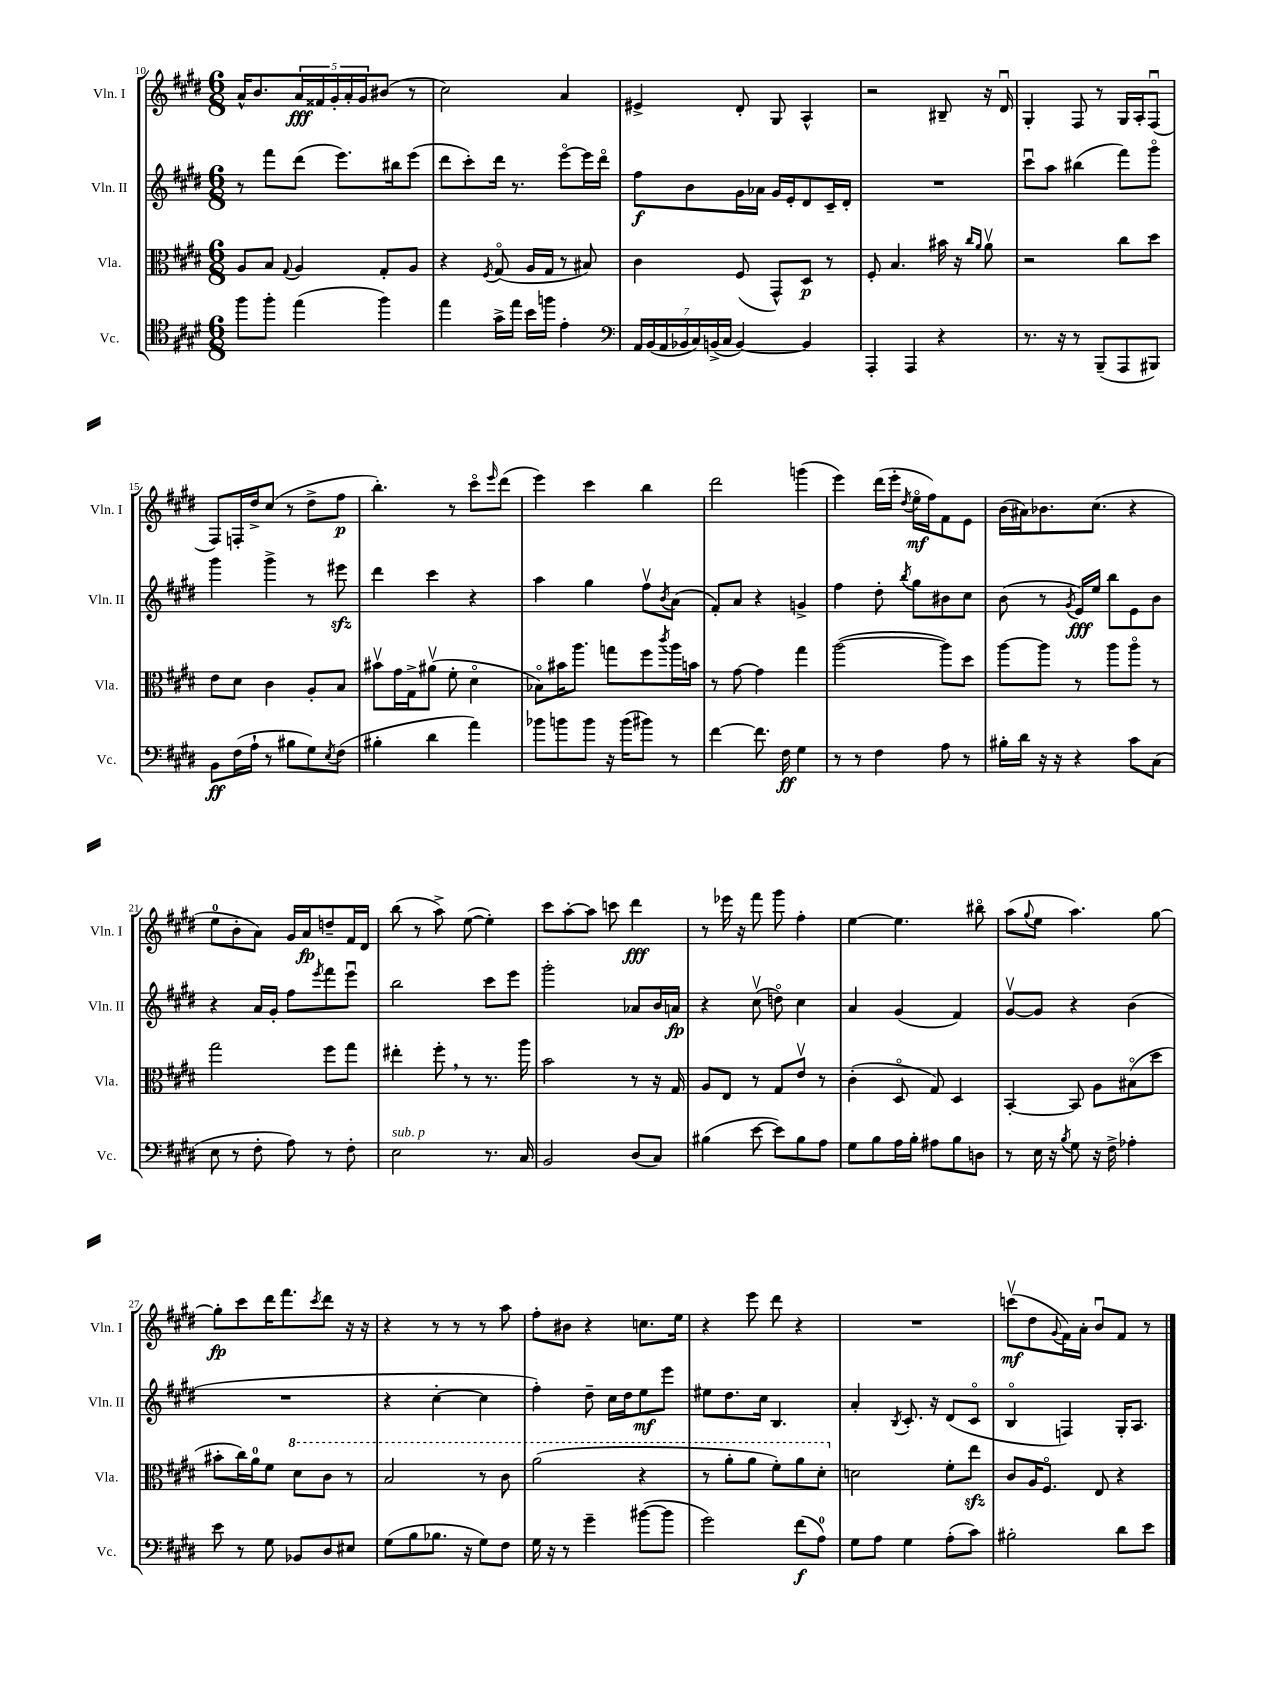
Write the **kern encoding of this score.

**kern	**dynam	**kern	**dynam	**kern	**dynam	**kern	**dynam
*part4	*part4	*part3	*part3	*part2	*part2	*part1	*part1
*staff4	*staff4	*staff3	*staff3	*staff2	*staff2	*staff1	*staff1
*I"Vc.	*	*I"Vla.	*	*I"Vln. II	*	*I"Vln. I	*
*I'Vc.	*	*I'Vla.	*	*I'Vln. II	*	*I'Vln. I	*
*clefC4	*	*clefC3	*	*clefG2	*	*clefG2	*
*k[f#c#g#d#]	*	*k[f#c#g#d#]	*	*k[f#c#g#d#]	*	*k[f#c#g#d#]	*
*M6/8	*	*M6/8	*	*M6/8	*	*M6/8	*
=10	=10	=10	=10	=10	=10	=10	=10
8ff#\L	.	8A/L	.	8r	.	16a^^/KL	.
.	.	.	.	.	.	8.b/	.
8ff#'\J	.	8B/J	.	8fff#\L	.	.	.
.	.	8qqG#/	.	.	.	.	.
(4ee\	.	4A/	.	(8ddd#\J	.	20a/L	fff
.	.	.	.	.	.	20f##X/	.
.	.	.	.	.	.	20g#'/	.
.	.	.	.	8.eee\L)	.	.	.
.	.	.	.	.	.	20a'/	.
.	.	.	.	.	.	20g#/J	.
4ff#\)	.	8G#'/L	.	.	.	(8b#X/J	.
.	.	.	.	16bb#X\k	.	.	.
.	.	8A/J	.	(8eee\J	.	8r	.
=11	=11	=11	=11	=11	=11	=11	=11
4ee\	.	4r	.	8ddd#\L	.	2cc#\)	.
.	.	.	.	8ccc#'\)	.	.	.
.	.	8qF#/	.	.	.	.	.
16g#^\LL	.	(8G#/	.	16ddd#\Jk	.	.	.
16ee\JJ	.	.	.	8.r	.	.	.
16b\LL	.	16A/LL	.	.	.	.	.
16ffn\JJ	.	16G#/JJ	.	.	.	.	.
4e'\	.	8r	.	[8eee\L	.	4a/	.
.	.	8B#X/)	.	16eee\L]	.	.	.
.	.	.	.	16ddd#\JJ	.	.	.
=12	=12	=12	=12	=12	=12	=12	=12
*clefF4	*	*	*	*	*	*	*
28AA/LL	.	4c#\	.	8ff#\L	f	4e#X^/	.
(28BB/	.	.	.	.	.	.	.
28AA/	.	.	.	.	.	.	.
28BB-X/	.	.	.	.	.	.	.
.	.	.	.	8b\	.	.	.
28C#/)	.	.	.	.	.	.	.
(28BBn^/	.	.	.	.	.	.	.
28C#/JJ	.	.	.	.	.	.	.
[4BB/)	.	(8F#/	.	16g#\L	.	8d#'/	.
.	.	.	.	16a-X\JJ	.	.	.
.	.	8GG#^^/L)	.	16g#/LL	.	8G#/	.
.	.	.	.	16e'/J	.	.	.
4BB/]	.	8D#/J	p	8d#/	.	4A^^/	.
.	.	8r	.	16c#~/L	.	.	.
.	.	.	.	16d#'/JJ	.	.	.
=13	=13	=13	=13	=13	=13	=13	=13
4AAA'/	.	8F#'/	.	2.r	.	2r	.
.	.	4.B/	.	.	.	.	.
4AAA/	.	.	.	.	.	.	.
4r	.	16b#X\	.	.	.	8B#X~/	.
.	.	16r	.	.	.	.	.
.	.	16qqcc#/LL	.	.	.	.	.
.	.	16qqa/JJ	.	.	.	.	.
.	.	8av\	.	.	.	16r	.
.	.	.	.	.	.	16d#u/	.
=14	=14	=14	=14	=14	=14	=14	=14
8.r	.	2r	.	8ccc#u\L	.	4G#'/	.
.	.	.	.	8aa\J	.	.	.
16r	.	.	.	.	.	.	.
8r	.	.	.	(4bb#X\	.	8F#/	.
(8BBB~/L	.	.	.	.	.	8r	.
8AAA/	.	8cc#\L	.	8fff#\L)	.	16G#/LL	.
.	.	.	.	.	.	16A'/J	.
8BBB#X/J)	.	8dd#\J	.	8ggg#\J	.	(8F#u/J	.
!!LO:LB:g=z
=15	=15	=15	=15	=15	=15	=15	=15
8BB\L	ff	8e\L	.	4ggg#\	.	8F#/L)	.
(16F#\L	.	8d#\J	.	.	.	16Fn'/L	.
16A`\JJ	.	.	.	.	.	16dd#^/J	.
8r	.	4c#\	.	4ggg#^\	.	(8cc#/J	.
8B#X\L	.	.	.	.	.	8r	.
8G#\)	.	8A'/L	.	8r	.	8dd#^\L	.
8qE/	.	.	.	.	.	.	.
(8F#\J	.	8B/J	.	8eee#Xzz\	.	8ff#\J	p
=16	=16	=16	=16	=16	=16	=16	=16
4B#X'\	.	8b#Xv\L	.	4ddd#\	.	4.bb'\)	.
.	.	16g#\L	.	.	.	.	.
.	.	16G#^\J	.	.	.	.	.
4d#\	.	(8a#Xv\J	.	4ccc#\	.	.	.
.	.	8f#'\	.	.	.	8r	.
4a\)	.	4d#\	.	4r	.	8ccc#\L	.
.	.	.	.	.	.	16qqeee/	.
.	.	.	.	.	.	(8ddd#\J	.
=17	=17	=17	=17	=17	=17	=17	=17
8b-X\L	.	8B-X\L)	.	4aa\	.	4eee\)	.
8bn\	.	16b#X\K	.	.	.	.	.
.	.	8.aa\J	.	.	.	.	.
8b\J	.	.	.	4gg#\	.	4ccc#\	.
16r	.	8ggn\L	.	.	.	.	.
(16b\KL	.	.	.	.	.	.	.
8b#X\J)	.	8ff#\	.	8ff#v\L	.	4bb\	.
.	.	8qccc#/	.	8qb/	.	.	.
8r	.	16aa\L	.	(8a\J	.	.	.
.	.	16bn\JJ	.	.	.	.	.
=18	=18	=18	=18	=18	=18	=18	=18
[4f#\	.	8r	.	8f#'/L)	.	2ddd#\	.
.	.	[8g#\	.	8a/J	.	.	.
8.f#\]	.	4g#\]	.	4r	.	.	.
16F#\	ff	.	.	.	.	.	.
4G#\	.	4gg#\	.	4gn^/	.	(4gggn\	.
=19	=19	=19	=19	=19	=19	=19	=19
8r	.	([2aa\	.	4ff#\	.	4eee\)	.
8r	.	.	.	.	.	.	.
4F#\	.	.	.	8dd#'\	.	(16ddd#\LL	.
.	.	.	.	.	.	16eee'\JJ	.
.	.	.	.	8qbb/	.	8qdd#/	.
.	.	.	.	8gg#\L	.	16ee\LL	mf
.	.	.	.	.	.	16ff#\J)	.
8A\	.	8aa\L])	.	8b#X\	.	8f#\	.
8r	.	8dd#\J	.	8cc#\J	.	8e\J	.
=20	=20	=20	=20	=20	=20	=20	=20
16B#X'\LL	.	[8aa\L	.	(8b\	.	(16b\LL	.
16d#\JJ	.	.	.	.	.	16a#X\J)	.
16r	.	8aa\J]	.	8r	.	8.b-X\	.
16r	.	.	.	.	.	.	.
.	.	.	.	8qg#/	.	.	.
4r	.	8r	.	16e/LL)	fff	.	.
.	.	.	.	16ee/JJ	.	(8.cc#\J	.
.	.	8aa\L	.	8bb\L	.	.	.
8c#\L	.	8aa\J	.	8e\	.	4r	.
(8C#\J	.	8r	.	8b\J	.	.	.
!!LO:LB:g=z
=21	=21	=21	=21	=21	=21	=21	=21
8E\	.	2gg#\	.	4r	.	8ee\L	.
8r	.	.	.	.	.	8b'\	.
8F#'\	.	.	.	16a/LL	.	8a\J)	.
.	.	.	.	16g#'/JJ	.	.	.
8A\)	.	.	.	8ff#\L	.	16g#/LL	.
.	.	.	.	.	.	16a/J	fp
.	.	.	.	8qeee/	.	.	.
8r	.	8ff#\L	.	8fff#\	.	8ddn~/	.
8F#'\	.	8gg#\J	.	8eeeu\J	.	16f#/L	.
.	.	.	.	.	.	16d#/JJ	.
=22	=22	=22	=22	=22	=22	=22	=22
!LO:TX:a:i:t=sub. p	!	!	!	!	!	!	!
2E\	.	4ee#X'\	.	2bb\	.	(8bb\	.
.	.	.	.	.	.	8r	.
.	.	8ff#',\	.	.	.	8aa^\)	.
.	.	8r	.	.	.	([8ee\	.
8.r	.	8.r	.	8ccc#\L	.	4ee'\])	.
.	.	.	.	8eee\J	.	.	.
16C#/	.	16aa\	.	.	.	.	.
=23	=23	=23	=23	=23	=23	=23	=23
2BB/	.	2b\	.	2ggg#'\	.	8ccc#\L	.
.	.	.	.	.	.	[8aa'\	.
.	.	.	.	.	.	8aa\J]	.
.	.	.	.	.	.	8cccn\	.
(8D#/L	.	8r	.	8a-X/L	.	4ddd#\	fff
8C#/J)	.	16r	.	16b/L	.	.	.
.	.	16G#/	.	16an/JJ	fp	.	.
=24	=24	=24	=24	=24	=24	=24	=24
(4B#X\	.	8A/L	.	4r	.	8r	.
.	.	8E/J	.	.	.	16eee-X\	.
.	.	.	.	.	.	16r	.
[8e\	.	8r	.	(8cc#v\	.	8fff#\	.
8e\L])	.	8G#/L	.	8ddn\)	.	8ggg#\	.
8B#\	.	8ev/J	.	4cc#\	.	4ff#'\	.
8A\J	.	8r	.	.	.	.	.
=25	=25	=25	=25	=25	=25	=25	=25
8G#\L	.	(4c#'\	.	4a/	.	[4ee\	.
8B\	.	.	.	.	.	.	.
16A\L	.	8D#/	.	(4g#/	.	4.ee\]	.
16B'\JJ	.	.	.	.	.	.	.
8A#X\L	.	8G#/)	.	.	.	.	.
8B\	.	4D#/	.	4f#/)	.	.	.
8Dn\J	.	.	.	.	.	8bb#X\	.
=26	=26	=26	=26	=26	=26	=26	=26
8r	.	[4BB'/	.	[8g#v/L	.	(8aa\L	.
.	.	.	.	.	.	8qqgg#/	.
16E\	.	.	.	8g#/J]	.	8ee\J	.
16r	.	.	.	.	.	.	.
8qB/	.	.	.	.	.	.	.
8G#\	.	8BB/]	.	4r	.	4.aa\)	.
16r	.	8A\L	.	.	.	.	.
16F#^\	.	.	.	.	.	.	.
4A-X'\	.	(8B#X\	.	(4b\	.	.	.
.	.	8dd#\J	.	.	.	[8gg#\	.
!!LO:LB:g=z
=27	=27	=27	=27	=27	=27	=27	=27
8e\	.	8b#X'\L	.	2.r	.	8gg#'\L]	fp
8r	.	16cc#\L)	.	.	.	8ccc#\	.
.	.	16a\J	.	.	.	.	.
8G#\	.	8f#\J	.	.	.	16ddd#\K	.
.	.	.	.	.	.	8.fff#\	.
*	*	*8va	*	*	*	*	*
8BB-X/L	.	8dd#\L	.	.	.	.	.
.	.	.	.	.	.	8qccc#/	.
8D#/	.	8cc#\J	.	.	.	8ddd#\J	.
8E#X/J	.	8r	.	.	.	16r	.
.	.	.	.	.	.	16r	.
=28	=28	=28	=28	=28	=28	=28	=28
(8G#\L	.	2b/	.	4r	.	4r	.
8B\	.	.	.	.	.	.	.
8.B-X\J	.	.	.	[4cc#'\	.	8r	.
.	.	.	.	.	.	8r	.
16r	.	.	.	.	.	.	.
8G#\L)	.	8r	.	4cc#\]	.	8r	.
8F#\J	.	8cc#\	.	.	.	8aa\	.
=29	=29	=29	=29	=29	=29	=29	=29
16G#\	.	(2aa\	.	4ff#'\)	.	8ff#'\L	.
16r	.	.	.	.	.	.	.
8r	.	.	.	.	.	8b#X\J	.
4g#~\	.	.	.	8dd#~\	.	4r	.
.	.	.	.	16cc#\LL	.	.	.
.	.	.	.	16dd#\J	.	.	.
([8b#X\L	.	4r	.	8ee\	mf	8.ccn\L	.
8b#\J]	.	.	.	8eee\J	.	.	.
.	.	.	.	.	.	16ee\Jk	.
=30	=30	=30	=30	=30	=30	=30	=30
2g#\)	.	8r	.	8ee#X\L	.	4r	.
.	.	8aa'\L	.	8.dd#\	.	.	.
.	.	8aa\J	.	.	.	8eee\	.
.	.	.	.	16cc#\Jk	.	.	.
.	.	8ff#'\L)	.	4.B/	.	8ddd#\	.
(8f#\L	f	8aa\	.	.	.	4r	.
8A\J)	.	8dd#'\J	.	.	.	.	.
=31	=31	=31	=31	=31	=31	=31	=31
*	*	*X8va	*	*	*	*	*
8G#\L	.	2dn\	.	4a'/	.	2.r	.
8A\J	.	.	.	.	.	.	.
.	.	.	.	8qB/	.	.	.
4G#\	.	.	.	8.c#'/	.	.	.
.	.	.	.	16r	.	.	.
(8A'\L	.	8f#'\L	.	(8d#/L	.	.	.
8c#\J)	.	8eezz\J	.	8c#/J	.	.	.
=32	=32	=32	=32	=32	=32	=32	=32
2B#X'\	.	8c#/L	.	4B/	.	(8cccnv\L	mf
.	.	16A/K	.	.	.	8dd#\	.
.	.	8.F#/J	.	.	.	.	.
.	.	.	.	.	.	8qqg#/	.
.	.	.	.	4Fn/)	.	16f#\L)	.
.	.	.	.	.	.	16a'\JJ	.
.	.	8E/	.	.	.	8bu/L	.
8d#\L	.	4r	.	16G#'/KL	.	8f#/J	.
.	.	.	.	8.A/J	.	.	.
8e\J	.	.	.	.	.	8r	.
==	==	==	==	==	==	==	==
*-	*-	*-	*-	*-	*-	*-	*-
